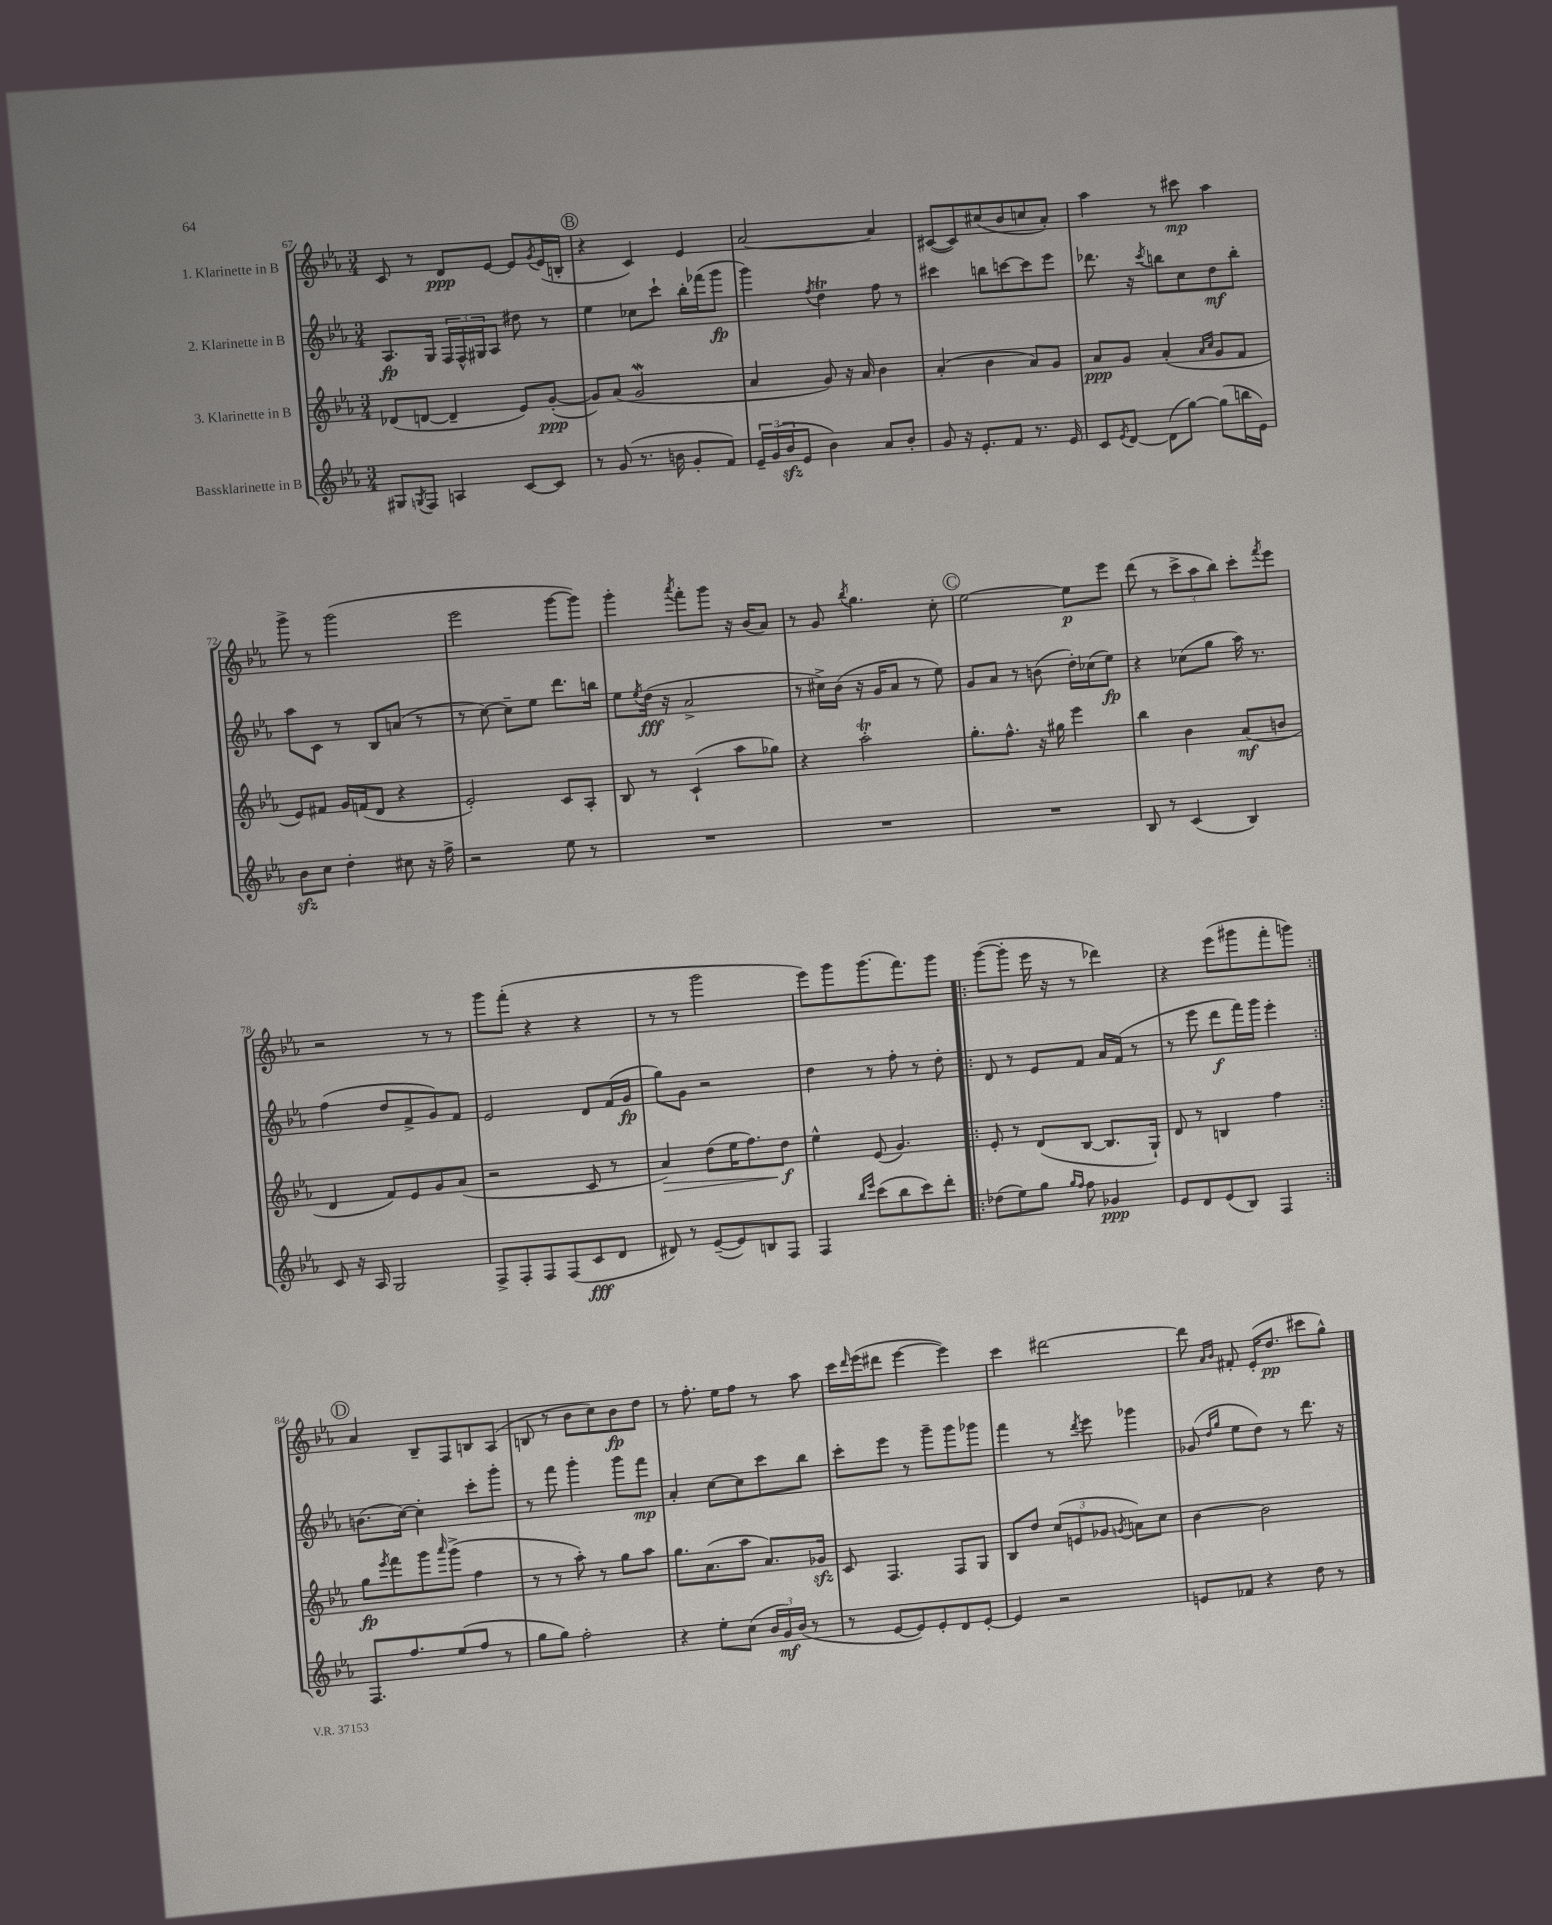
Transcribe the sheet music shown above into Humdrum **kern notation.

**kern	**dynam	**kern	**dynam	**kern	**dynam	**kern	**dynam
*part4	*part4	*part3	*part3	*part2	*part2	*part1	*part1
*staff4	*staff4	*staff3	*staff3	*staff2	*staff2	*staff1	*staff1
*I"Bassklarinette in B	*	*I"3. Klarinette in B	*	*I"2. Klarinette in B	*	*I"1. Klarinette in B	*
*clefG2	*	*clefG2	*	*clefG2	*	*clefG2	*
*k[b-e-a-]	*	*k[b-e-a-]	*	*k[b-e-a-]	*	*k[b-e-a-]	*
*M3/4	*	*M3/4	*	*M3/4	*	*M3/4	*
=67	=67	=67	=67	=67	=67	=67	=67
8G#X/L	.	(8d-X/L	.	8.A-/L	fp	8c/	.
8qGn/	.	.	.	.	.	.	.
8F/J	.	[8dn/J	.	.	.	8r	.
.	.	.	.	16G/Jk	.	.	.
4An/	.	4d~/]	.	24F/LL	.	8d/L	ppp
.	.	.	.	24F^^/	.	.	.
.	.	.	.	24G#X/J	.	.	.
.	.	.	.	8A-/J	.	[8e-/J	.
[8c/L	.	8e-/L)	.	8dd#X\	.	8e-/L]	.
.	.	.	.	.	.	8qg/	.
8c/J]	.	([8g'/J	ppp	8r	.	(16e-/L	.
.	.	.	.	.	.	16Bn'/JJ	.
!!LO:REH:place=s1:t=B
=68	=68	=68	=68	=68	=68	=68	=68
8r	.	8g/L])	.	4ee-\	.	4r	.
(8g/	.	(8a-/J	.	.	.	.	.
8.r	.	2gW/	.	8cc-X\L	.	4c/)	.
.	.	.	.	8ccc`\J	.	.	.
16bn\	.	.	.	.	.	.	.
8g'/L	.	.	.	16bb-'\LL	.	4e-/	.
.	.	.	.	(16fff-X\J	.	.	.
8f/J)	.	.	.	8ggg\J	fp	.	.
=69	=69	=69	=69	=69	=69	=69	=69
24e-~/LL	.	4a-/	.	4ggg\)	.	[2a-/	.
(24g/	.	.	.	.	.	.	.
24b-zz/J	.	.	.	.	.	.	.
8e-/J	.	.	.	.	.	.	.
.	.	.	.	8qff/	.	.	.
4b-\)	.	8g/)	.	4ddt\	.	.	.
.	.	16r	.	.	.	.	.
.	.	16a-/	.	.	.	.	.
8a-/L	.	4b-\	.	8ff\	.	4a-/]	.
8b-'/J	.	.	.	8r	.	.	.
=70	=70	=70	=70	=70	=70	=70	=70
8g/	.	(4a-'/	.	4ccc#X\	.	([8c#X/L	.
16r	.	.	.	.	.	8c#/])	.
8.e-'/L	.	.	.	.	.	.	.
.	.	4b-\	.	8bbn\L	.	(8cc#X/	.
8f/J	.	.	.	[8cccn\	.	8b-/	.
8.r	.	8a-/L)	.	8ccc\]	.	8ccn/	.
.	.	8g/J	.	8eee-\J	.	8a-'/J)	.
16e-/	.	.	.	.	.	.	.
=71	=71	=71	=71	=71	=71	=71	=71
8c/L	.	8a-/L	ppp	8.ddd-X\	.	4aa-\	.
8qe-/	.	.	.	.	.	.	.
[8d/J	.	8g/J	.	.	.	.	.
.	.	.	.	16r	.	.	.
.	.	.	.	8qccc/	.	.	.
(8d\L]	.	(4a-'/	.	8bbn\L	.	8r	.
[8gg\J)	.	.	.	8cc\	.	8ccc#X\	mp
.	.	16qqa-/LL	.	.	.	.	.
.	.	16qqcc/JJ	.	.	.	.	.
(8gg\L]	.	8g/L	.	8dd\	mf	4aa-\	.
16bbn\L	.	8f/J	.	8bb'\J	.	.	.
16e-\JJ)	.	.	.	.	.	.	.
!!LO:LB:g=z
=72	=72	=72	=72	=72	=72	=72	=72
8b-zz\L	.	8e-/L)	.	8aa-\L	.	8ggg^\	.
8cc\J	.	8f#X/J	.	8c\J	.	8r	.
4dd'\	.	16g/LL	.	8r	.	(2ggg\	.
.	.	(16fn/J	.	.	.	.	.
.	.	8d/J	.	8B-/L	.	.	.
8cc#X\	.	4r	.	(8an/J	.	.	.
16r	.	.	.	8r	.	.	.
16ff^\	.	.	.	.	.	.	.
=73	=73	=73	=73	=73	=73	=73	=73
2r	.	2e-'/)	.	8r	.	2eee-\	.
.	.	.	.	[8cc\)	.	.	.
.	.	.	.	8cc~\L]	.	.	.
.	.	.	.	8ee-\J	.	.	.
8ee-\	.	8c/L	.	8.ddd\L	.	[8ggg\L	.
8r	.	8A-'/J	.	.	.	8ggg\J])	.
.	.	.	.	16bbn\Jk	.	.	.
=74	=74	=74	=74	=74	=74	=74	=74
2.r	.	8B-/	.	8ee-\L	.	4ggg'\	.
.	.	.	.	8qee-/	.	.	.
.	.	8r	.	(16dd\Jk	fff	.	.
.	.	.	.	16r	.	.	.
.	.	.	.	.	.	8qaaa-/	.
.	.	(4c`/	.	2a-^/	.	8fff'\L	.
.	.	.	.	.	.	8ggg\J	.
.	.	8aa-\L	.	.	.	16r	.
.	.	.	.	.	.	(16b-/KL	.
.	.	8gg-X\J)	.	.	.	8a-/J)	.
=75	=75	=75	=75	=75	=75	=75	=75
2.r	.	4r	.	8r	.	8r	.
.	.	.	.	16cc#X^\LL)	.	8g/	.
.	.	.	.	(16b-\JJ	.	.	.
.	.	.	.	.	.	8qbb-/	.
.	.	2aa-T'\	.	16r	.	4.gg\	.
.	.	.	.	16g/KL	.	.	.
.	.	.	.	8a-/J	.	.	.
.	.	.	.	8r	.	.	.
.	.	.	.	8ee-\)	.	8cc'\	.
!!LO:REH:place=s1:t=C
=76	=76	=76	=76	=76	=76	=76	=76
2.r	.	8.gg'\L	.	8g/L	.	[2ee-\	.
.	.	.	.	8a-/J	.	.	.
.	.	8.ff^^\J	.	.	.	.	.
.	.	.	.	8r	.	.	.
.	.	16r	.	(8bn\	.	.	.
.	.	16gg#X\	.	.	.	.	.
.	.	4eee-\	.	16dd'\LL)	.	8ee-\L]	p
.	.	.	.	(16cc-X\J	.	.	.
.	.	.	.	8ee-\J)	fp	8eee-\J	.
=77	=77	=77	=77	=77	=77	=77	=77
8B-/	.	4bb-\	.	4r	.	(8ddd\	.
8r	.	.	.	.	.	8r	.
(4c/	.	4b-\	.	(8cc-X\L	.	12ccc^\L	.
.	.	.	.	.	.	12aa-\	.
.	.	.	.	8gg\J	.	.	.
.	.	.	.	.	.	12bb-\J)	.
4B-/)	.	(8a-/L	mf	16aa-\)	.	8ccc'\L	.
.	.	.	.	8.r	.	.	.
.	.	.	.	.	.	8qfff/	.
.	.	8bn/J	.	.	.	8eee-\J	.
!!LO:LB:g=z
=78	=78	=78	=78	=78	=78	=78	=78
8c/	.	4d/	.	(4ff\	.	2r	.
16r	.	.	.	.	.	.	.
16A-/	.	.	.	.	.	.	.
2G/	.	8f/L)	.	8dd/L	.	.	.
.	.	8e-/	.	8f^/	.	.	.
.	.	8g/	.	8g/)	.	8r	.
.	.	(8a-/J	.	8f/J	.	8r	.
=79	=79	=79	=79	=79	=79	=79	=79
8F^/L	.	2r	.	2e-/	.	8ggg\L	.
8F'/	.	.	.	.	.	(8fff'\J	.
8F/	.	.	.	.	.	4r	.
(8F/	.	.	.	.	.	.	.
8c/	fff	8c/	.	8d/L	.	4r	.
8d/J	.	8r	.	(16f/L	.	.	.
.	.	.	.	16g/JJ	fp	.	.
=80	=80	=80	=80	=80	=80	=80	=80
!	!	!	!LO:HP:b	!	!	!	!
8d#X/)	.	4a-/)	>	8gg\L)	.	8r	.
8r	.	.	.	8g\J	.	8r	.
([8e-~/L	.	(8dd\L	.	2r	.	2ggg\	.
8e-/])	.	16ee-\K	.	.	.	.	.
.	.	8.ff\)	.	.	.	.	.
8Bn/	.	.	.	.	.	.	.
8F/J	.	8dd\J	f	.	.	.	.
.	.	.	]	.	.	.	.
=81	=81	=81	=81	=81	=81	=81	=81
4F/	.	4ee-^^\	.	4dd\	.	8eee-\L)	.
.	.	.	.	.	.	8ggg\	.
16qqbb-/LL	.	.	.	.	.	.	.
16qqeee-/JJ	.	.	.	.	.	.	.
(8ccc\L	.	(8e-/	.	8r	.	(8.ggg\	.
8bb-\	.	4.g/)	.	8ff'\	.	.	.
.	.	.	.	.	.	8.fff\)	.
8ccc\)	.	.	.	8r	.	.	.
8ddd'\J	.	.	.	8dd'\	.	8ggg\J	.
=82!|:	=82!|:	=82!|:	=82!|:	=82!|:	=82!|:	=82!|:	=82!|:
(8dd-X\L	.	8e-'/	.	8d/	.	([8ggg\L	.
8ee-\)	.	8r	.	8r	.	8ggg'\J]	.
8gg\J	.	(8d/L	.	8e-/L	.	16eee-\	.
.	.	.	.	.	.	16r	.
16qqgg/LL	.	.	.	.	.	.	.
16qqff/JJ	.	.	.	.	.	.	.
8ff\	.	[8B-/J	.	8f/J	.	8r	.
4g-X/	ppp	8.B-/L]	.	16a-/LL	.	4ddd-X\)	.
.	.	.	.	(16f/JJ	.	.	.
.	.	.	.	8r	.	.	.
.	.	16G`/Jk)	.	.	.	.	.
=83	=83	=83	=83	=83	=83	=83	=83
8e-/L	.	8d/	.	8r	.	4r	.
8d/	.	8r	.	8eee-\	.	.	.
(8e-/	.	4Bn/	.	8ddd\L	f	(8eee-\L	.
8B-/J)	.	.	.	16fff\L)	.	8ggg#X\	.
.	.	.	.	16ggg\JJ	.	.	.
4F/	.	4ff\	.	4eee-'\	.	8fff'\	.
.	.	.	.	.	.	8gggn\J)	.
!!LO:LB:g=z
!!LO:REH:place=s1:t=D
=84:|!	=84:|!	=84:|!	=84:|!	=84:|!	=84:|!	=84:|!	=84:|!
8.F/L	.	8gg\L	fp	(8.bn\L	.	4a-/	.
.	.	8qeee-/	.	.	.	.	.
.	.	8fff\	.	.	.	.	.
8.ff/	.	.	.	[16cc\Jk)	.	.	.
.	.	8ggg\	.	4cc'\]	.	8B-~/L	.
.	.	16qqaaa-/	.	.	.	.	.
(8ee-/	.	(8ggg^\J	.	.	.	8F/	.
8ff/J	.	4ff\	.	8ccc'\L	.	8Bn/	.
8r	.	.	.	8ggg'\J	.	(8A-/J	.
=85	=85	=85	=85	=85	=85	=85	=85
8gg\L	.	8r	.	8r	.	8Bn/	.
8gg\J)	.	8r	.	8fff\	.	8r	.
2ff'\	.	8aa-'\)	.	4ggg'\	.	8b-\L	.
.	.	8r	.	.	.	8cc\)	.
.	.	8gg\L	.	8ggg\L	.	8b-\	fp
.	.	8aa-\J	.	8fff\J	mp	8dd\J	.
=86	=86	=86	=86	=86	=86	=86	=86
4r	.	8.gg\L	.	4a-'/	.	8r	.
.	.	.	.	.	.	8.ff'\	.
.	.	(8.a-\	.	.	.	.	.
8ee-'\L	.	.	.	[8cc\L	.	.	.
.	.	.	.	.	.	16ee-\KL	.
(8cc\J	.	8aa-\J	.	8cc\]	.	8ff\J	.
24b-/LL	.	8.a-/L)	.	8ccc\	.	8r	.
24g/)	mf	.	.	.	.	.	.
(24b-/JJ	.	.	.	.	.	.	.
8r	.	.	.	8bb-\J	.	8aa-\	.
.	.	16g-Xzz/Jk	.	.	.	.	.
=87	=87	=87	=87	=87	=87	=87	=87
8r	.	8c/	.	8ccc'\L	.	16ccc\LL	.
.	.	.	.	.	.	16qqddd/	.
.	.	.	.	.	.	(16eee-\J	.
[8e-/L	.	4.F/	.	8eee-\J	.	8ddd#X\J	.
8e-/])	.	.	.	8r	.	[4eee-\	.
8e-'/	.	.	.	8ggg~\L	.	.	.
8d/	.	8F/L	.	8ggg\	.	4eee-\])	.
[8e-'/J	.	8G/J	.	8ggg-X\J	.	.	.
=88	=88	=88	=88	=88	=88	=88	=88
4e-/]	.	8B-/L	.	4fff\	.	4ccc\	.
.	.	8dd/J	.	.	.	.	.
2r	.	(12cc/L	.	8r	.	[2ddd#X\	.
.	.	12en/	.	.	.	.	.
.	.	.	.	8qddd/	.	.	.
.	.	.	.	8eee-\	.	.	.
.	.	12g-X/J	.	.	.	.	.
.	.	8qgn/	.	.	.	.	.
.	.	8an\L)	.	4ggg-X\	.	.	.
.	.	8cc\J	.	.	.	.	.
=89	=89	=89	=89	=89	=89	=89	=89
8en/L	.	[4b-\	.	(8g-X/	.	8ddd#\]	.
.	.	.	.	16qqdd/LL	.	16qqa-/LL	.
.	.	.	.	16qqgg/JJ	.	16qqb-/JJ	.
8f-X/J	.	.	.	8ee-\L	.	8f#X'/	.
4r	.	2b-\]	.	8dd\J)	.	(16e-'/KL	.
.	.	.	.	.	.	8.dd/J	pp
.	.	.	.	8r	.	.	.
8dd\	.	.	.	8.ddd\	.	8ccc#X\L	.
8r	.	.	.	.	.	8gg^^\J)	.
.	.	.	.	16r	.	.	.
==	==	==	==	==	==	==	==
*-	*-	*-	*-	*-	*-	*-	*-
